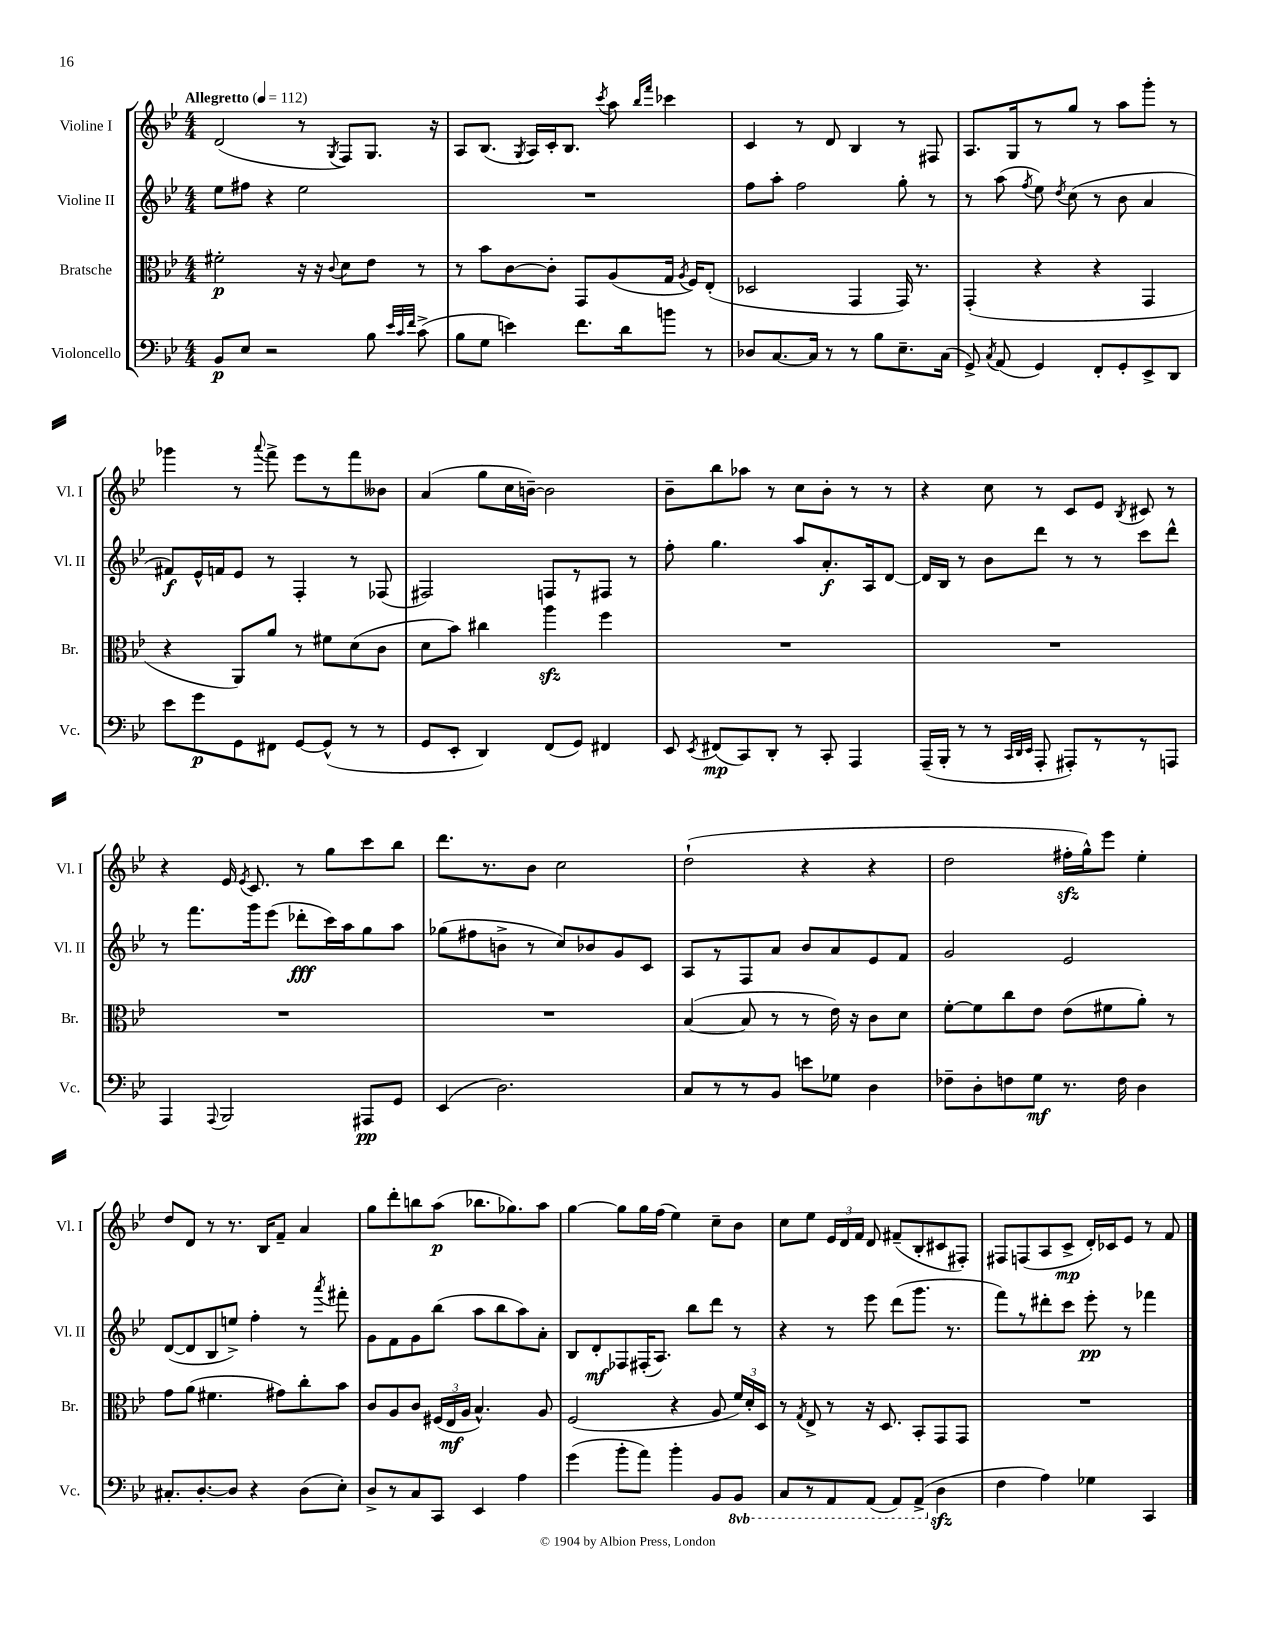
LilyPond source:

<<
\new StaffGroup <<
\new Staff = "s0" \with { instrumentName = "Violine I" shortInstrumentName = "Vl. I" } {
    \clef treble \key bes \major \numericTimeSignature \time 4/4 \tempo "Allegretto" 4 = 112
    \autoBeamOff d'2( r8 \acciaccatura { g8 } f8[) g8.] r16 |
    a8[ bes8.]( \acciaccatura { g8 } a16[) c'16-. bes8.] \acciaccatura { c'''8 } a''8 \grace { bes''16[ f'''16] } ces'''4 |
    c'4 r8 d'8 bes4 r8 fis8 |
    a8.[ g16 r8 g''8] r8 a''8[ g'''8]-. r8 |
    ges'''4 r8 \appoggiatura { a'''8 } f'''8-> ees'''8[ r8 f'''8 beses'8] |
    a'4( g''8[ c''16 b'16]~--) b'2 |
    bes'8[-- bes''8 aes''8] r8 c''8[ bes'8]-. r8 r8 |
    r4 c''8 r8 c'8[ ees'8] \acciaccatura { bes8 } cis'8 r8 |
    r4 ees'16 \acciaccatura { ees'8 } c'8. r8 g''8[ c'''8 bes''8] |
    d'''8.[ r8. bes'8] c''2 |
    d''2-!( r4 r4 |
    d''2 fis''16[-.\sfz g''16-^) ees'''8] ees''4-. |
    d''8[ d'8] r8 r8. bes16[ f'8]-- a'4 |
    g''8[ d'''8-. b''8 a''8]\p( bes''8.[ ges''8.) a''8] |
    g''4~ g''8[ g''16 f''16]( ees''4) c''8[-- bes'8] |
    c''8[ ees''8] \tuplet 3/2 { ees'16[ d'16 f'16] } d'8 fis'8[--( bes8-. cis'8 fis8]-.) |
    fis8[ f8( a8 c'8]->\mp d'16[-.) ces'16 ees'8] r8 f'8 \bar "|." |
}
\new Staff = "s1" \with { instrumentName = "Violine II" shortInstrumentName = "Vl. II" } {
    \clef treble \key bes \major \numericTimeSignature \time 4/4
    \autoBeamOff ees''8[ fis''8] r4 ees''2 |
    R1 |
    f''8[ a''8]-. f''2 g''8-. r8 |
    r8 a''8( \acciaccatura { f''8 } ees''8) \acciaccatura { d''8 } c''8( r8 bes'8 a'4 |
    fis'8[\f) ees'16-^ f'16 ees'8] r8 f4-. r8 fes8( |
    fis2) f8[ r8 fis8] r8 |
    f''8-. g''4. a''8[ a'8.-.\f a16 d'8]~ |
    d'16[ bes16] r8 bes'8[ d'''8] r8 r8 c'''8[ d'''8]-^ |
    r8 f'''8.[ g'''16 ees'''8]( des'''8[-.\fff c'''16) a''16 g''8 a''8] |
    ges''8[( fis''8 b'8]-> r8 c''8[) bes'8 g'8 c'8] |
    a8[ r8 f8 a'8] bes'8[ a'8 ees'8 f'8] |
    g'2 ees'2 |
    d'8[~( d'8 bes8 e''8]->) f''4-. r8 \acciaccatura { a'''8 } fis'''8-. |
    g'8[ f'8 g'8 bes''8]( a''8[ bes''8 a''8) a'8]-. |
    bes8[ d'8-.\mf fes8 fis16-.( a8.]) bes''8[ d'''8] r8 |
    r4 r8 ees'''8 d'''8[( g'''8.] r8. |
    f'''8[) r8 dis'''8-. c'''8] ees'''8-.\pp r8 fes'''4 \bar "|." |
}
\new Staff = "s2" \with { instrumentName = "Bratsche" shortInstrumentName = "Br." } {
    \clef alto \key bes \major \numericTimeSignature \time 4/4
    \autoBeamOff fis'2-.\p r16 r16 \appoggiatura { c'8 } d'8[ ees'8] r8 |
    r8 bes'8[ c'8~ c'8]-. g,8[ a8( g16] \acciaccatura { a8 } f16[) ees8]-.( |
    des2 g,4 g,16) r8. |
    g,4-.( r4 r4 g,4 |
    r4 a,8[) a'8] r8 fis'8[ d'8( c'8] |
    d'8[ bes'8]) cis''4 a''4\sfz f''4 |
    R1 |
    R1 |
    R1 |
    R1 |
    bes4~( bes8 r8 r8 ees'16) r16 c'8[ d'8] |
    f'8[~-. f'8 c''8 ees'8] ees'8[( fis'8 a'8]-.) r8 |
    g'8[ a'8]( fis'4. gis'8[) c''8-. bes'8] |
    c'8[ a8 c'8] \tuplet 3/2 { fis16[( ees16\mf a16] } bes4.-^) a8 |
    f2( r4 a8 \tuplet 3/2 { f'16[) d'16-. d16] } |
    r8 \acciaccatura { g8 } ees8-> r8 r16 d8. bes,8[-. g,8 g,8] |
    R1 \bar "|." |
}
\new Staff = "s3" \with { instrumentName = "Violoncello" shortInstrumentName = "Vc." } {
    \clef bass \key bes \major \numericTimeSignature \time 4/4 \set Staff.ottavationMarkups = #ottavation-simple-ordinals
    \autoBeamOff bes,8[\p ees8] r2 bes8 \grace { ees'32[ c'32 f'32] } c'8->( |
    bes8[ g8] e'4) f'8.[ d'16 b'8] r8 |
    des8[ c8.~ c16] r8 r8 bes8[ ees8.-- c16]( |
    g,8->) \acciaccatura { c8 } a,8( g,4) f,8[-. g,8-. ees,8-> d,8] |
    ees'8[ g'8\p g,8 fis,8] g,8[~ g,8]-^( r8 r8 |
    g,8[ ees,8]-. d,4) f,8[( g,8]) fis,4 |
    ees,8 \acciaccatura { ees,8 } fis,8[\mp( c,8) d,8]-. r8 c,8-. a,,4 |
    a,,16[--( bes,,16]-. r8 r8 \grace { c,32[ d,32 ees,32] } a,,8-. ais,,8[-.) r8 r8 a,,8] |
    a,,4 \appoggiatura { a,,8 } bes,,2 ais,,8[\pp g,8] |
    ees,4( d2.) |
    c8[ r8 r8 bes,8] e'8[ ges8] d4 |
    fes8[-- d8-. f8 g8]\mf r8. f16 d4 |
    cis8.[-. d8.~-. d8] r4 d8[( ees8]-.) |
    d8[-> r8 c8 c,8] ees,4 a4 |
    g'4( bes'8[-. a'8]) bes'4-. bes,8[ \ottava #-1 bes,,8] |
    c,8[ r8 a,,8 a,,8]( a,,8[) a,,8]->( \ottava #0 d4\sfz |
    f4 a4) ges4 c,4 \bar "|." |
}
>>
>>
\layout { \context { \Score \remove "Bar_number_engraver" } }
